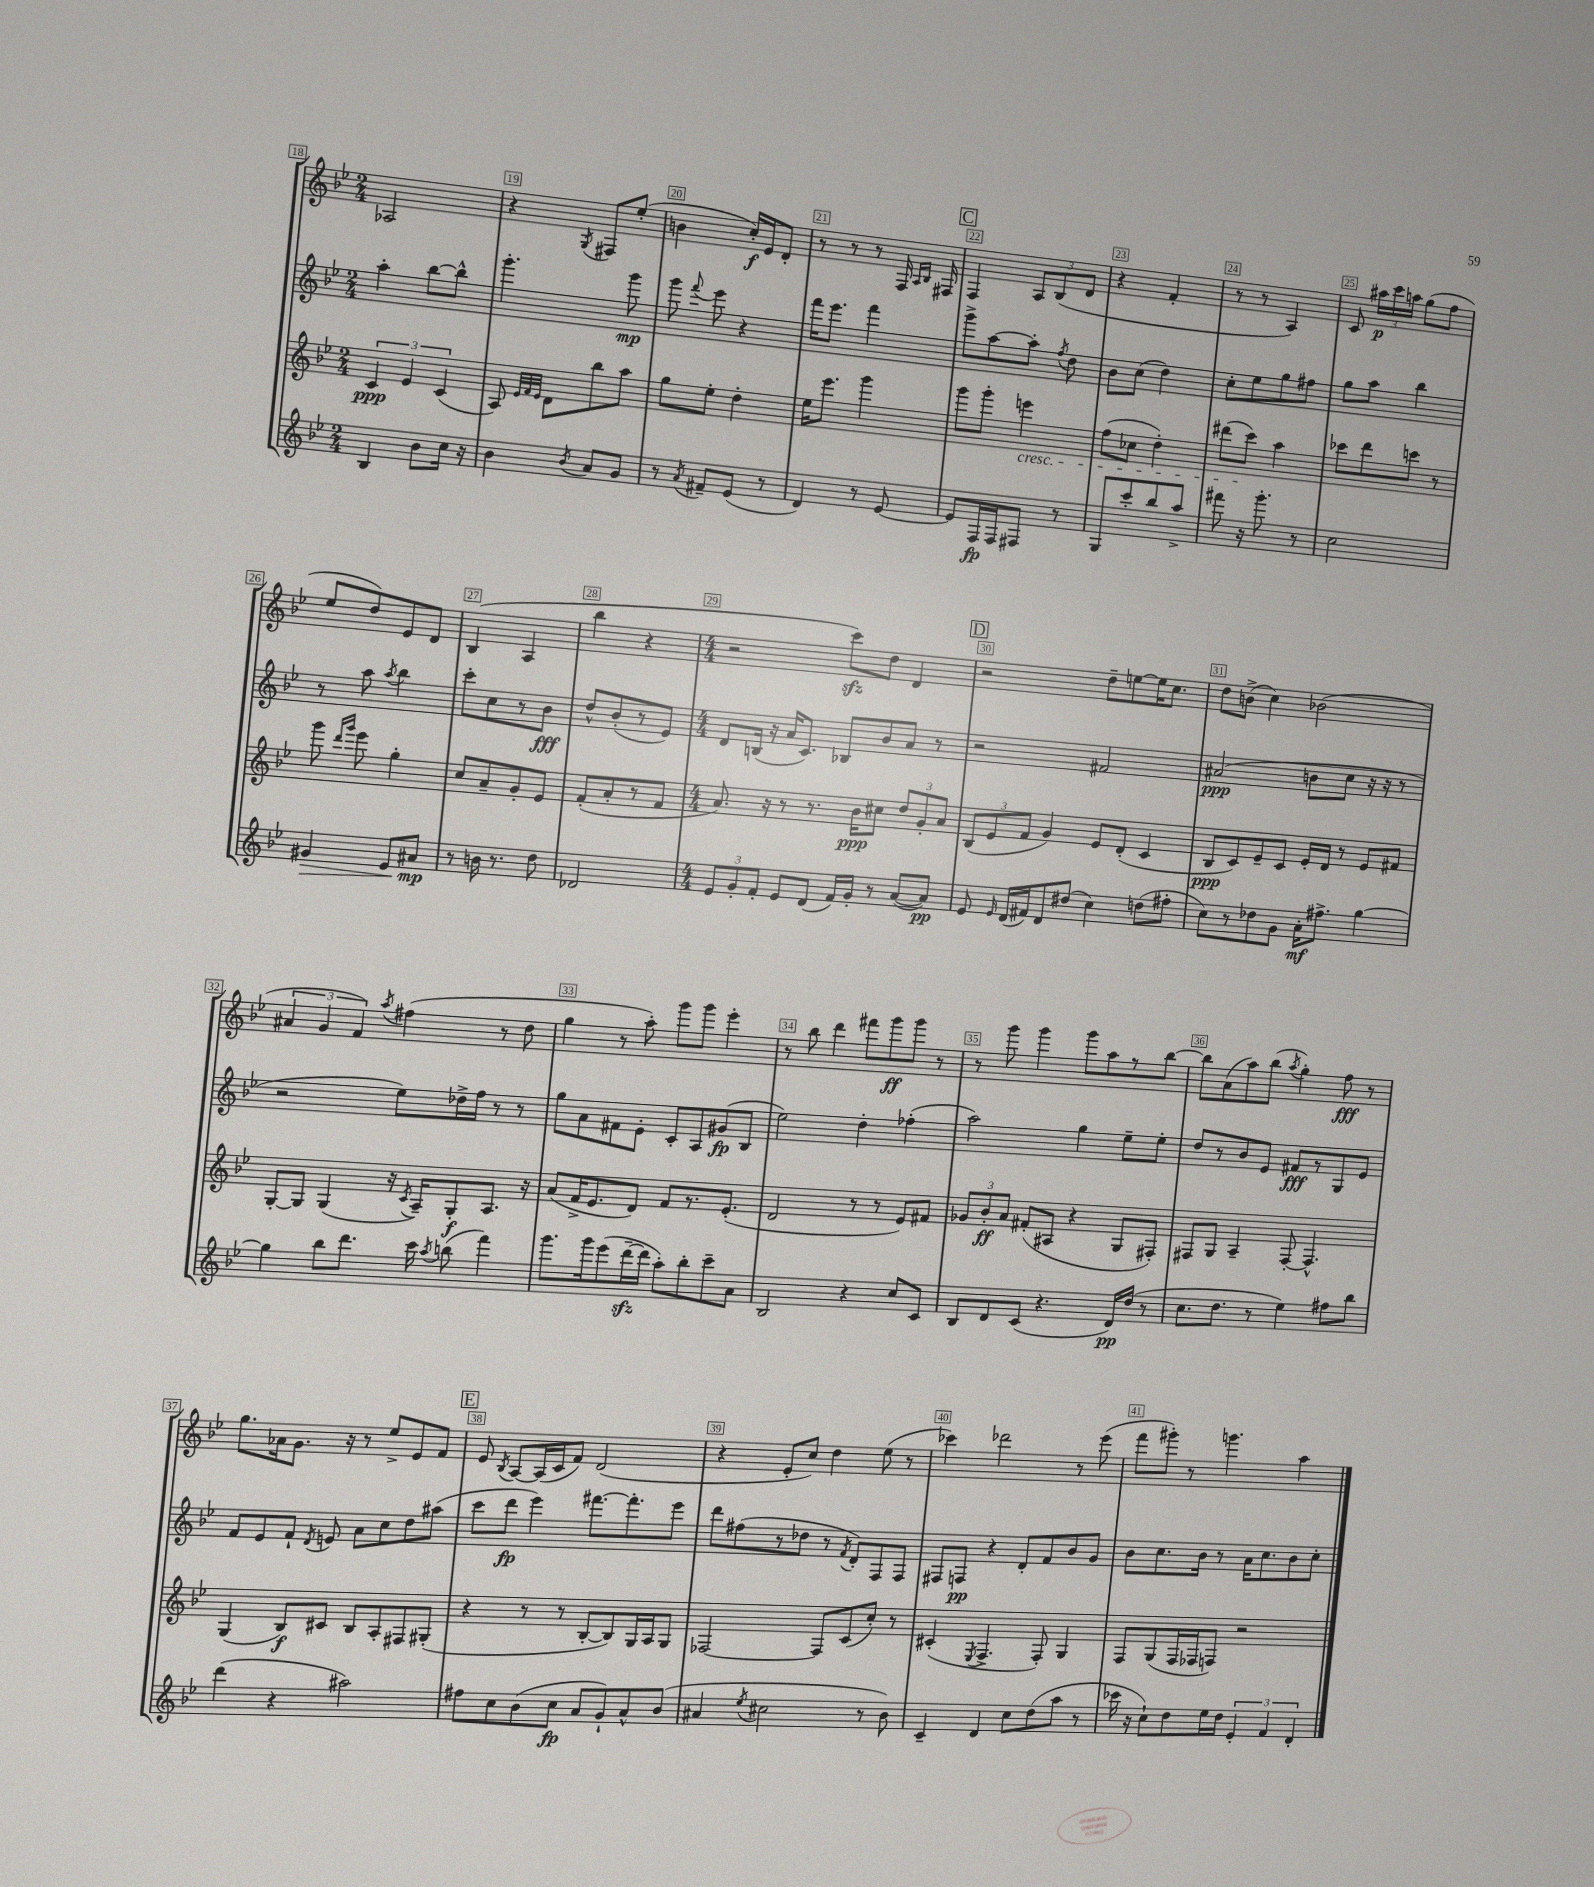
<<
\new StaffGroup <<
\new Staff = "s0" {
    \clef treble \key bes \major \numericTimeSignature \time 2/4
    \autoBeamOff aes2 |
    r4 \acciaccatura { g8 } fis8[ ees''8]-.( |
    b'4 c''16[-.\f) ees'16 d'8]-. |
    r8 r8 r8 f16 \grace { a16[ bes16] } fis16 |
    \mark \markup { \box "C" } f4 \tuplet 3/2 { a8[ bes8( d'8] } |
    r4 f'4-. |
    r8 r8 a4) |
    c'8 \tuplet 3/2 { ais''16[\p c'''16 a''16] } g''8[( f''8] |
    ees''8[ d''8) ees'8 d'8] |
    bes4( a4 |
    bes''4 r4 |
    \numericTimeSignature \time 4/4 r2 c'''8[\sfz) d''8] d'4 |
    \mark \markup { \box "D" } r2 d''8[-- e''8~ e''16 c''8.] |
    d''8[ b'8]->( c''4) bes'2( |
    \tuplet 3/2 { ais'4 g'4 f'4) } \acciaccatura { a''8 } fis''4( r8 d''8 |
    g''4 r8 a''8-.) g'''8[ g'''8] ees'''4-. |
    r8 bes''8 d'''4 fis'''8[ g'''8\ff g'''8] r8 |
    r8 g'''8 g'''4 g'''8[ a''8 r8 bes''8]~ |
    bes''8[ a'8( a''8) bes''8]( \acciaccatura { a''8 } g''4-.) f''8\fff r8 |
    g''8.[ aes'16 g'8.] r16 r8 ees''8[-> ees'8 f'8] |
    \mark \markup { \box "E" } ees'8 \acciaccatura { bes8 } a8[~ a16( c'16 f'8]) d'2( |
    r4 ees'8[-. c''8]) d''4 ees''8( r8 |
    ces'''4) des'''2 r8 ees'''8( |
    f'''8[ gis'''8]-.) r8 g'''4. a''4 \bar "|." |
}
\new Staff = "s1" {
    \clef treble \key bes \major \numericTimeSignature \time 2/4
    \autoBeamOff a''4-. bes''8[~ bes''8]-^ |
    g'''4.-. g'''8\mp |
    g'''8 \appoggiatura { f'''8 } ees'''8 r4 |
    f'''16[ ees'''8.] f'''4 |
    \mark \markup { \box "C" } g'''8[-> a''8~ a''8]-. \acciaccatura { f''8 } d''8 |
    bes'8[ c''8]( d''4) |
    c''8[-. ees''8 g''8 fis''8] |
    g''8[ a''8] bes''4 |
    r8 a''8 \acciaccatura { a''8 } bes''4 |
    c'''8[-. c''8 r8 bes'8]\fff |
    d''8[-^ bes'8-.( r8 ees'8]) |
    \numericTimeSignature \time 4/4 d'8[ b16]( r16 a'16[ c'8.]) bes8[ bes'8 a'8] r8 |
    \mark \markup { \box "D" } r2 fis'2 |
    ais'2\ppp( b'8[ c''8] r16 r16 r8 |
    r2 ees''8[) des''16-> f''16] r8 r8 |
    g''8[ a'8 fis'8 ees'8]-. c'8[-. a8 gis'8\fp( bes8] |
    ees''2) d''4-. fes''4-.( |
    a''2) g''4 ees''8[-- ees''8]-. |
    d''8[ r8 bes'8 ees'8] fis'8[\fff r8 g8 ees'8] |
    f'8[ ees'8 f'8]-! \acciaccatura { d'8 } e'8 a'8[ c''8 d''8 ais''8]( |
    \mark \markup { \box "E" } c'''8[ d'''8]\fp ees'''4) fis'''8.[~ fis'''8.-. ees'''8] |
    d'''8[ fis''8( r8 des''8] r8 \acciaccatura { f'8 } d'8[-.) f8 f8] |
    fis8[ f8]\pp r4 d'8[-. f'8 bes'8 g'8] |
    bes'8[ c''8. bes'16] r8 a'16[ c''8. bes'8 c''8]-. \bar "|." |
}
\new Staff = "s2" {
    \clef treble \key bes \major \numericTimeSignature \time 2/4
    \autoBeamOff \tuplet 3/2 { c'4\ppp ees'4 c'4( } |
    a8) \grace { ees'32[ f'32 ees'32] } d'8[ bes''8 a''8] |
    g''8[ ees''8]-. d''4-. |
    ees''16[ ees'''8.] g'''4 |
    \mark \markup { \box "C" } g'''8[ g'''8]-. e'''4\cresc |
    f''8[( ces''8] d''4-.) |
    dis'''8[( c'''8]\!) a''4 |
    ces'''8[ d'''8 c'''8] r8 |
    g'''8 \grace { d'''16[ g'''16] } ees'''8 g''4-. |
    c''8[ a'8-- g'8-. ees'8] |
    f'8[-.( a'8-. r8 f'8] |
    \numericTimeSignature \time 4/4 a'8.) r16 r8 r8. bes'16[\ppp cis''8] \tuplet 3/2 { d''8[ g'8-. a'8] } |
    \mark \markup { \box "D" } \tuplet 3/2 { bes8[( ees'8 f'8] } g'4) ees'8[ d'8]-.( c'4 |
    bes8[\ppp c'8) ees'8-- c'8] ees'16[-. d'16] r8 ees'8[ fis'8] |
    g8[~-. g8] g4( r16 \acciaccatura { c'8 } a16[--) g8-.\f a8.] r16 |
    a'8[( f'16-> ees'8. d'8]) f'8[ r8. ees'8.]-.( |
    d'2 r8 r8 ees'8[) fis'8] |
    \tuplet 3/2 { ges'8[ bes'8-.\ff a'8] } fis'8[-.( ais8] r4 g8[ fis8]-.) |
    fis8[ g8] a4-- fis8~-. fis4.-^ |
    g4( bes8[\f) cis'8] bes8[ a8-. fis8 gis8]-.( |
    \mark \markup { \box "E" } r4 r8 r8 bes8[~-. bes8) g16 a16 g8] |
    fes2~ fes8[ c'8( c''8]-.) r8 |
    cis'4-.( \acciaccatura { ees8 } f4.-> f8-.) g4 |
    f8[ g8( f16 fes16 f8]) r2 \bar "|." |
}
\new Staff = "s3" {
    \clef treble \key bes \major \numericTimeSignature \time 2/4
    \autoBeamOff bes4 bes'8[ c''16] r16 |
    bes'4 \acciaccatura { bes'8 } a'8[ g'8] |
    r8 \acciaccatura { a'8 } fis'8[-- ees'8]( r8 |
    d'4) r8 ees'8~ |
    \mark \markup { \box "C" } ees'8[ f16\fp f16 fis8] r8 |
    g8[ c'''8-. bes''8 a''8]-> |
    fis'''8 r16 g'''8.-. r8 |
    c''2 |
    gis'4\> ees'8[ ais'8]\mp\! |
    r8 b'16 r8. d''8 |
    des'2 |
    \numericTimeSignature \time 4/4 \tuplet 3/2 { ees'8[ g'8-. f'8]-. } ees'8[ d'8]( f'16[) g'16]-. r8 a'8[~( a'8]\pp) |
    \mark \markup { \box "D" } ees'8 \grace { ees'16 } d'16[( fis'16) d'8 dis''8]( c''4) d''8[( fis''8]-. |
    c''8[) r8 des''8 g'8] a'16[-.\mf fis''8.]-> g''4~ |
    g''4 bes''8[ d'''8.] c'''16 \acciaccatura { a''8 } b''8( f'''4) |
    g'''8.[ g'''16 ees'''8( d'''16~--\sfz d'''16] a''8[-.) bes''8-. c'''8-- a'8] |
    bes2 r4 c''8[ c'8] |
    bes8[ d'8 c'8]( r4. d'16[\pp) d''16]( r8 |
    c''8.[ d''8.] r8 ees''4) fis''8[ bes''8] |
    d'''4( r4 ais''2) |
    \mark \markup { \box "E" } fis''8[ c''8 bes'8( c''8]\fp a'8[ g'8-!) a'8-^ bes'8]( |
    ais'4 \acciaccatura { ees''8 } cis''2 r8 bes'8) |
    c'4-- d'4 c''8[ d''8( a''8] r8 |
    ces'''16 r16 c''8[-!) d''8 ees''16 d''16] \tuplet 3/2 { ees'4-. f'4 d'4-. } \bar "|." |
}
>>
>>
\layout { \context { \Score currentBarNumber = #18 \override BarNumber.break-visibility = ##(#f #t #t) barNumberVisibility = #all-bar-numbers-visible \override BarNumber.stencil = #(make-stencil-boxer 0.1 0.3 ly:text-interface::print) } }
